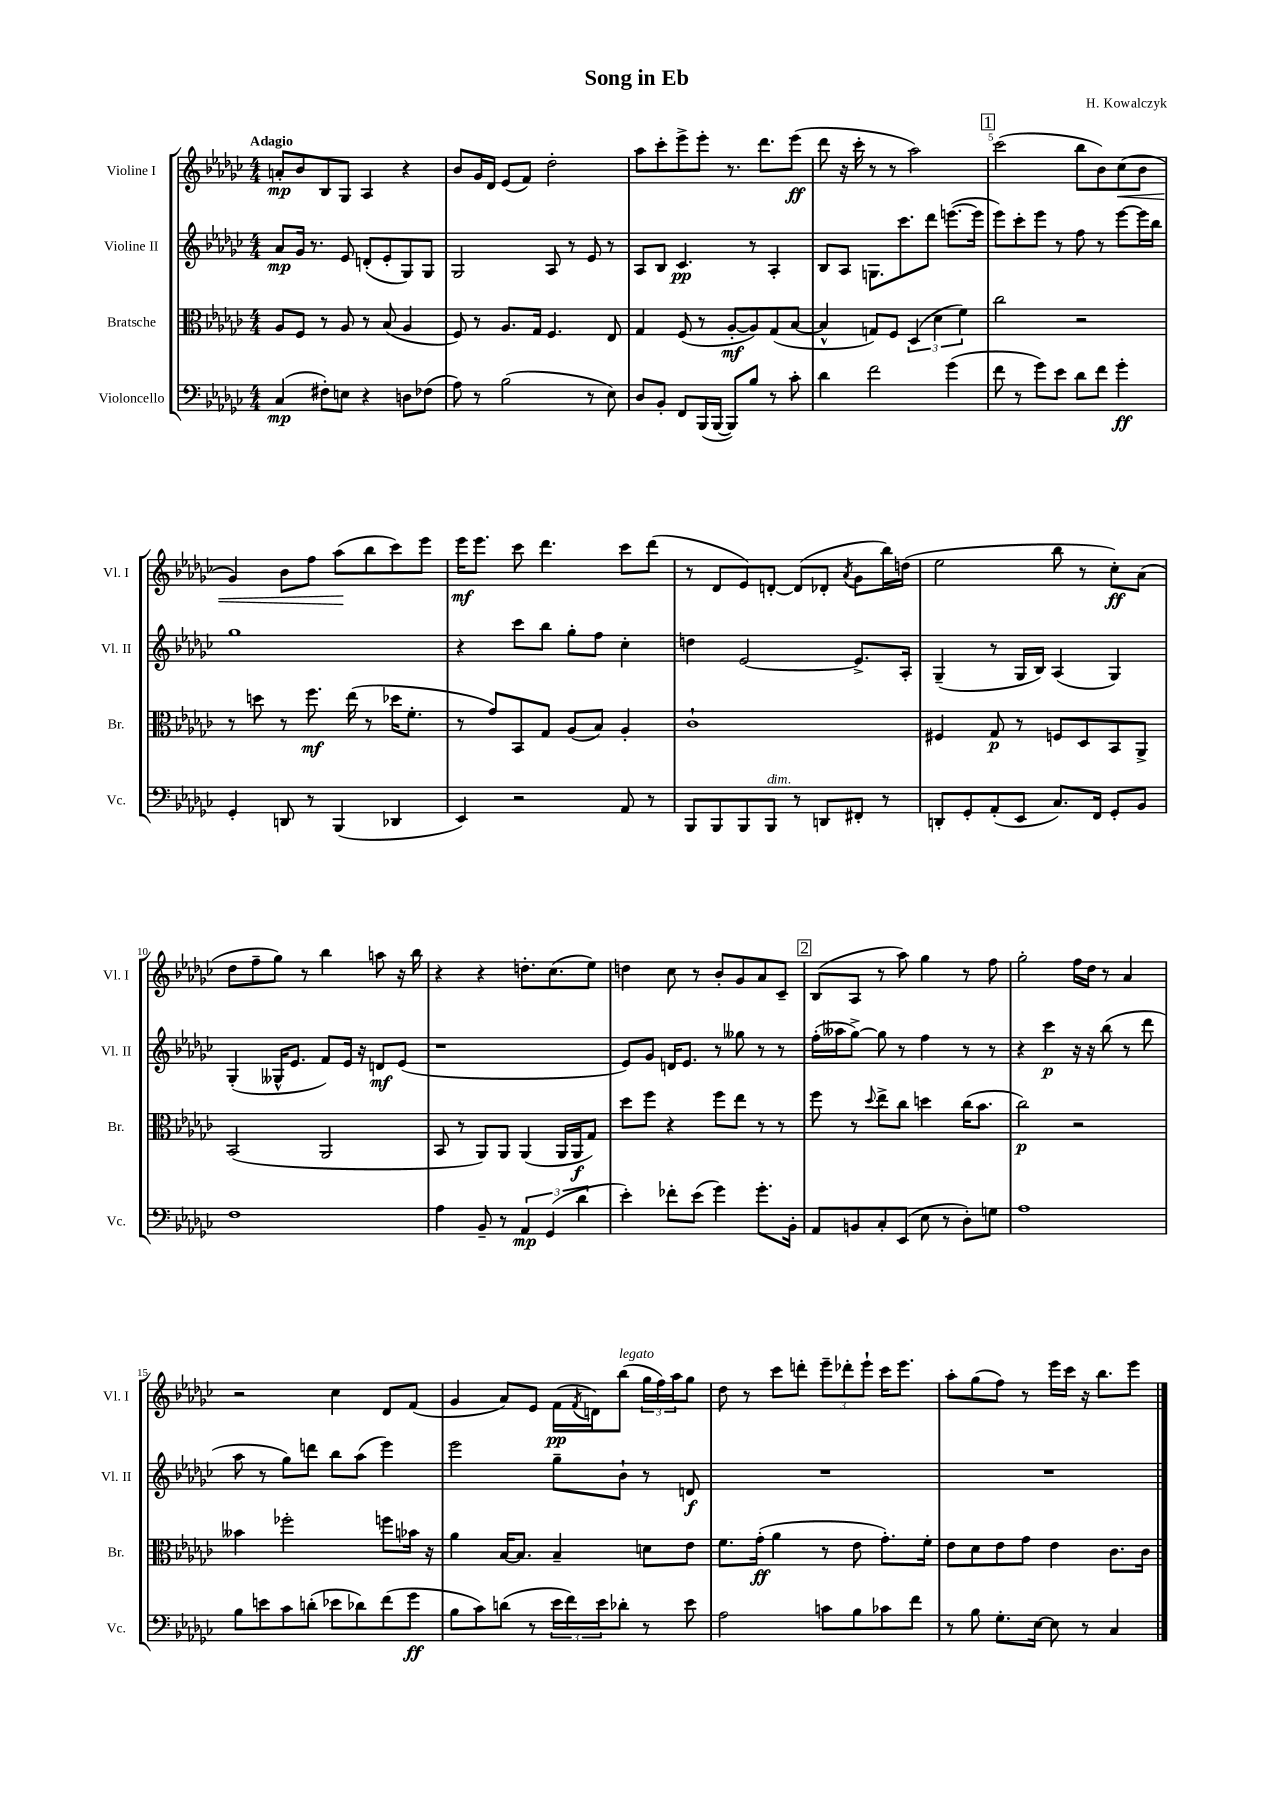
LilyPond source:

\header { title = "Song in Eb" composer = "H. Kowalczyk" }
<<
\new StaffGroup <<
\new Staff = "s0" \with { instrumentName = "Violine I" shortInstrumentName = "Vl. I" } {
    \clef treble \key ges \major \numericTimeSignature \time 4/4 \tempo "Adagio"
    a'8-.\mp bes'8 bes8 ges8 aes4 r4 |
    bes'8 ges'16 des'16 ees'8( f'8) des''2-. |
    aes''8 ces'''8-. ees'''8-> ees'''8-. r8. des'''8. ees'''8\ff( |
    des'''8 r16 ces'''16-. r8 r8 aes''2) |
    \mark \markup { \box "1" } ces'''2( bes''8 bes'8) ces''8\<( bes'8 |
    ges'4) bes'8 f''8 aes''8\!( bes''8 ces'''8) ees'''8 |
    ees'''16\mf ees'''8. ces'''8 des'''4. ces'''8 des'''8( |
    r8 des'8 ees'8) d'8~-. d'8( des'8-. \acciaccatura { aes'8 } ges'8 bes''16) d''16( |
    ees''2 bes''8 r8 ces''8-.\ff) aes'8( |
    des''8 f''8-- ges''8) r8 bes''4 a''8 r16 bes''16 |
    r4 r4 d''8.-. ces''8.( ees''8) |
    d''4 ces''8 r8 bes'8-. ges'8 aes'8 ces'8-- |
    \mark \markup { \box "2" } bes8( aes8 r8 aes''8) ges''4 r8 f''8 |
    ges''2-. f''16 des''16 r8 aes'4 |
    r2 ces''4 des'8 f'8( |
    ges'4 aes'8) ees'8 f'16\pp( \acciaccatura { f'8 } d'16) bes''8^\markup { \italic "legato" }( \tuplet 3/2 { ges''16 f''16) aes''16 } ges''8 |
    des''8 r8 ces'''8 d'''8-. \tuplet 3/2 { ees'''8-- des'''8-. ees'''8-! } ces'''16 ees'''8. |
    aes''8-. ges''8( f''8) r8 ees'''16 ces'''16 r16 bes''8. ees'''8 \bar "|." |
}
\new Staff = "s1" \with { instrumentName = "Violine II" shortInstrumentName = "Vl. II" } {
    \clef treble \key ges \major \numericTimeSignature \time 4/4
    aes'8\mp ges'16 r8. ees'8 d'8-.( ees'8-. ges8) ges8 |
    ges2 aes8 r8 ees'8 r8 |
    aes8 bes8 ces'4.\pp r8 aes4-. |
    bes8 aes8 g8. ces'''8. des'''8 e'''8.~( e'''16 |
    \mark \markup { \box "1" } ees'''8) ces'''8-. ees'''8 r8 f''8 r8 ees'''8~ ees'''16 bes''16 |
    ges''1 |
    r4 ces'''8 bes''8 ges''8-. f''8 ces''4-. |
    d''4 ees'2~ ees'8.-> aes16-. |
    ges4--( r8 ges16 bes16) aes4( ges4) |
    ges4-.( geses16-^ ees'8. f'8) ees'16 r16 d'8\mf ees'8( |
    r1 |
    ees'8) ges'8 d'16 ees'8. r8 geses''8 r8 r8 |
    \mark \markup { \box "2" } f''16-.( aeses''16 ges''8~->) ges''8 r8 f''4 r8 r8 |
    r4 ces'''4\p r16 r16 bes''8( r8 des'''8 |
    aes''8 r8 ges''8) d'''8 bes''8 aes''8( ees'''4) |
    ees'''2 ges''8-- bes'8-! r8 d'8\f |
    R1 |
    R1 \bar "|." |
}
\new Staff = "s2" \with { instrumentName = "Bratsche" shortInstrumentName = "Br." } {
    \clef alto \key ges \major \numericTimeSignature \time 4/4
    aes8 f8 r8 aes8 r8 bes8( aes4 |
    f8) r8 aes8. ges16 f4. ees8 |
    ges4 f8( r8 aes8~-.\mf aes8) ges8( bes8~ |
    bes4-^ g8) f8 \tuplet 3/2 { des4( des'4 f'4) } |
    \mark \markup { \box "1" } ces''2 r2 |
    r8 d''8 r8 f''8.\mf ees''16( r8 des''16 f'8.-. |
    r8 ges'8) bes,8 ges8 aes8( bes8) aes4-. |
    ces'1-! |
    fis4 ges8\p r8 f8 des8 bes,8 aes,8-> |
    bes,2( aes,2 |
    bes,8 r8 aes,8) aes,8 aes,4( aes,16 aes,16\f ges8) |
    des''8 f''8 r4 f''8 ees''8 r8 r8 |
    \mark \markup { \box "2" } f''8 r8 \appoggiatura { des''8 } ees''8-> ces''8 d''4 ces''16( bes'8. |
    ces''2\p) r2 |
    beses'4 fes''2-. f''8 bes'16 r16 |
    aes'4 bes16~ bes8. bes4-- d'8 ees'8 |
    f'8. ges'16-.\ff( aes'4 r8 ees'8 ges'8.-.) f'16-. |
    ees'8 des'8 ees'8 ges'8 ees'4 ces'8. ces'16 \bar "|." |
}
\new Staff = "s3" \with { instrumentName = "Violoncello" shortInstrumentName = "Vc." } {
    \clef bass \key ges \major \numericTimeSignature \time 4/4
    ces4\mp( fis8-.) e8 r4 d8 fes8( |
    aes8) r8 bes2( r8 ees8) |
    des8 bes,8-. f,8 bes,,16( bes,,16~ bes,,8) bes8 r8 ces'8-. |
    des'4 f'2 ges'4( |
    \mark \markup { \box "1" } f'8 r8 ges'8) ees'8 des'8 f'8 ges'4-.\ff |
    ges,4-. d,8 r8 bes,,4( des,4 |
    ees,4) r2 aes,8 r8 |
    bes,,8 bes,,8 bes,,8 bes,,8^\markup { \italic "dim." } r8 d,8 fis,8-. r8 |
    d,8-. ges,8-. aes,8-.( ees,8 ces8.) f,16 ges,8-. bes,8 |
    f1 |
    aes4 bes,8-- r8 \tuplet 3/2 { aes,4\mp ges,4( des'4 } |
    ees'4-.) fes'8-. ees'8( ges'4) ges'8.-. bes,16-. |
    \mark \markup { \box "2" } aes,8 b,8 ces8-. ees,8( ees8 r8 des8-.) g8 |
    aes1 |
    bes8 e'8 ces'8 d'8-.( ees'8 des'8) f'8( ges'8\ff |
    bes8 ces'8) d'8( r8 \tuplet 3/2 { ees'16 f'16) ees'16 } des'8-. r8 ees'8 |
    aes2 c'8 bes8 ces'8 f'8 |
    r8 bes8 ges8.-. ees16~ ees8 r8 ces4 \bar "|." |
}
>>
>>
\layout { \context { \Score \override BarNumber.break-visibility = ##(#f #t #t) barNumberVisibility = #(every-nth-bar-number-visible 5) } }
